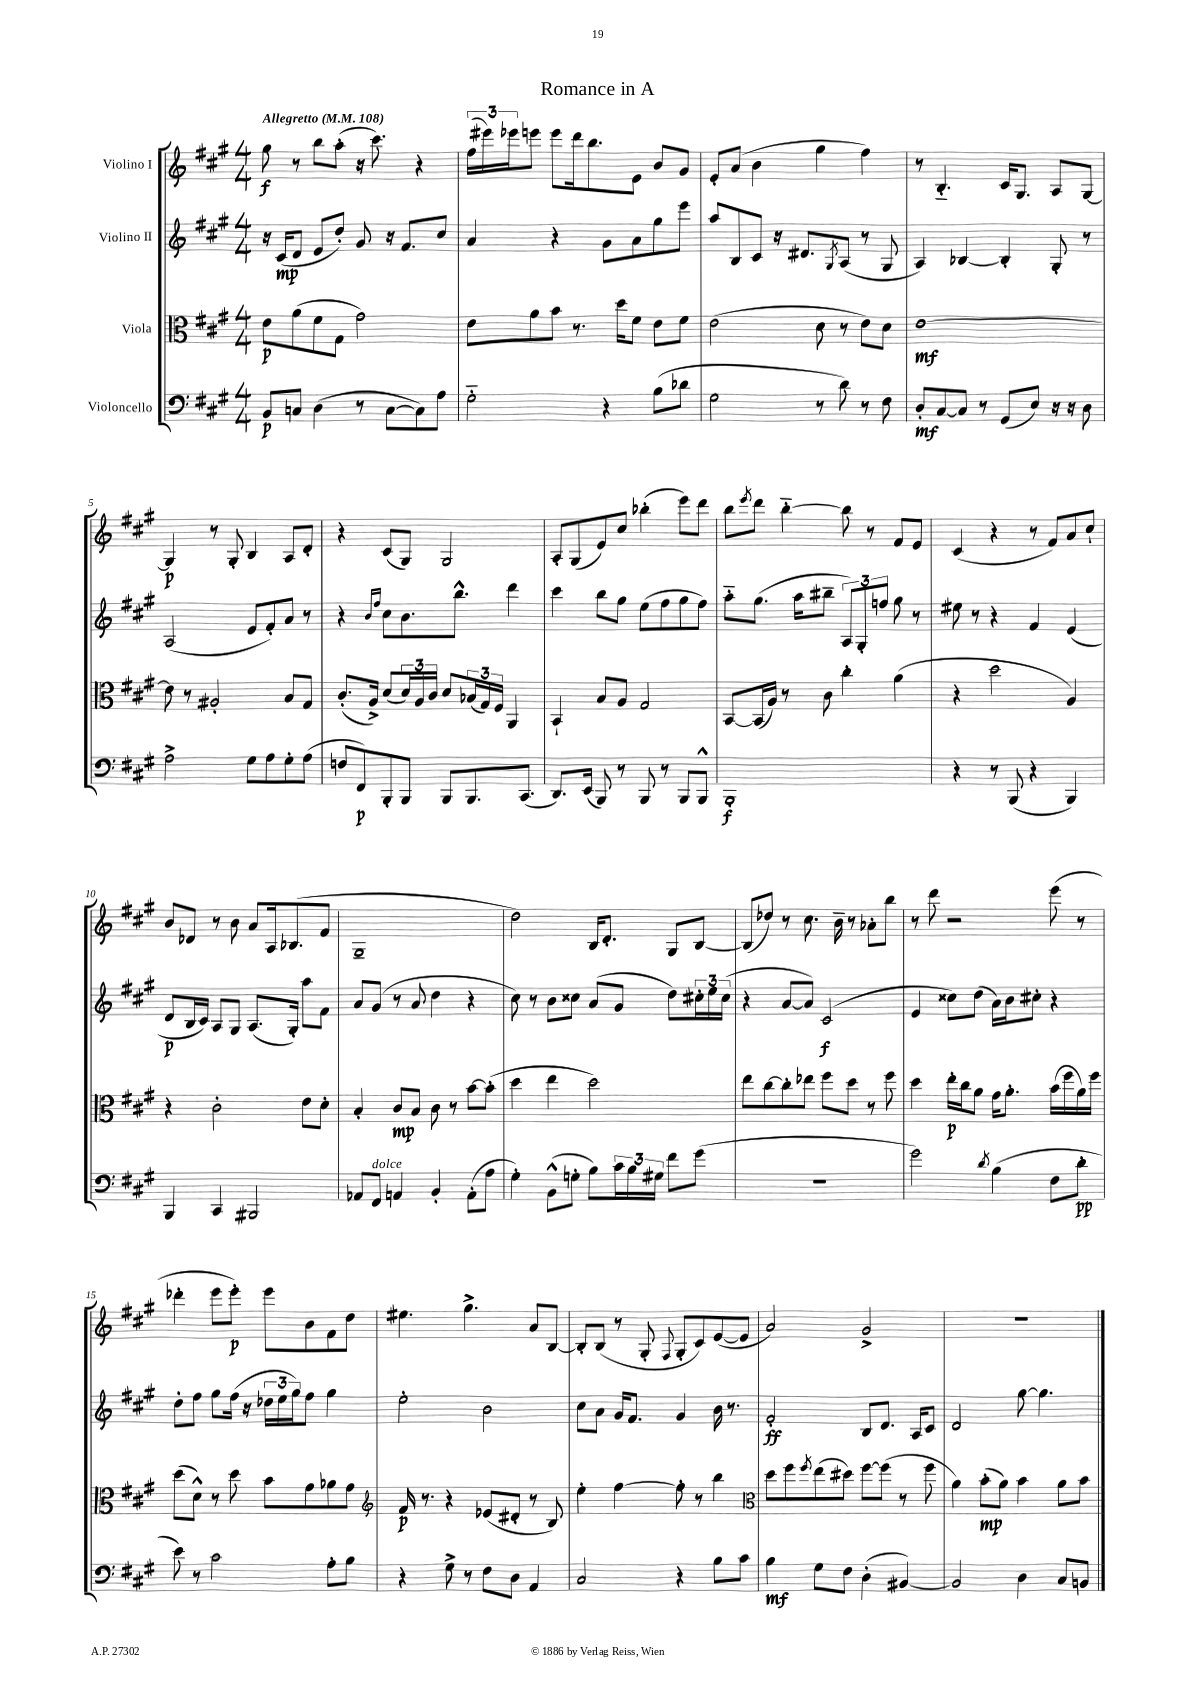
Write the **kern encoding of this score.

**kern	**dynam	**kern	**dynam	**kern	**dynam	**kern	**dynam
*part4	*part4	*part3	*part3	*part2	*part2	*part1	*part1
*staff4	*staff4	*staff3	*staff3	*staff2	*staff2	*staff1	*staff1
*I"Violoncello	*	*I"Viola	*	*I"Violino II	*	*I"Violino I	*
*clefF4	*	*clefC3	*	*clefG2	*	*clefG2	*
*k[f#c#g#]	*	*k[f#c#g#]	*	*k[f#c#g#]	*	*k[f#c#g#]	*
*M4/4	*	*M4/4	*	*M4/4	*	*M4/4	*
*MM108	*	*MM108	*	*MM108	*	*MM108	*
=1	=1	=1	=1	=1	=1	=1	=1
!	!	!	!	!	!	!LO:TX:a:B:t=Allegretto	!
8BB/L	p	8e\L	p	16r	.	8gg#\	f
.	.	.	.	(16c#/KL	mp	.	.
8Cn/J	.	(8a\	.	8d/J	.	8r	.
(4D\	.	8f#\	.	8e/L	.	8bb\L	.
.	.	8G#\J	.	8dd'/J)	.	(8aa'\J	.
8r	.	2g#\)	.	8g#/	.	16r	.
.	.	.	.	.	.	8.ccc#\)	.
[8C\L	.	.	.	16r	.	.	.
.	.	.	.	8.f#/L	.	.	.
8C\])	.	.	.	.	.	4r	.
8A\J	.	.	.	8cc#/J	.	.	.
=2	=2	=2	=2	=2	=2	=2	=2
2G#\	.	8e\L	.	4a/	.	(24ff#\LL	.
.	.	.	.	.	.	24eee#X\)	.
.	.	.	.	.	.	24eee-X\J	.
.	.	8a\	.	.	.	8eeen\J	.
.	.	8b\J	.	4r	.	8eee\L	.
.	.	8.r	.	.	.	16ddd\k	.
.	.	.	.	.	.	8.bb\	.
4r	.	.	.	8g#\L	.	.	.
.	.	16dd\KL	.	.	.	.	.
.	.	8f#\J	.	8a\	.	8e\J	.
(8B\L	.	8e\L	.	8gg#\	.	8b/L	.
8d-X\J	.	8f#\J	.	8eee\J	.	8g#/J	.
=3	=3	=3	=3	=3	=3	=3	=3
2G#\	.	(2e\	.	8aa/L	.	8e'/L	.
.	.	.	.	8B/	.	(8a/J	.
.	.	.	.	8c#/J	.	4b\	.
.	.	.	.	16r	.	.	.
.	.	.	.	8.d#X/L	.	.	.
8r	.	8d\	.	.	.	4gg#\	.
.	.	.	.	8qG#/	.	.	.
8d\)	.	8r	.	(8A/J	.	.	.
8r	.	8e\L)	.	8r	.	4ff#\)	.
8F#\	.	8d\J	.	8G#/	.	.	.
=4	=4	=4	=4	=4	=4	=4	=4
8D'/L	mf	[1e	mf	4A/)	.	8r	.
[8C#/	.	.	.	.	.	4.B/	.
8C#/J]	.	.	.	[4B-X/	.	.	.
8r	.	.	.	.	.	.	.
(8GG#/L	.	.	.	4B-'/]	.	16c#/KL	.
.	.	.	.	.	.	8.G#/J	.
8E/J)	.	.	.	.	.	.	.
16r	.	.	.	8G#'/	.	8A/L	.
16r	.	.	.	.	.	.	.
8D\	.	.	.	8r	.	[8G#/J	.
!!LO:LB:g=z
=5	=5	=5	=5	=5	=5	=5	=5
2A^\	.	8e\]	.	(2A/	.	4G#/]	p
.	.	8r	.	.	.	.	.
.	.	2A#X'/	.	.	.	8r	.
.	.	.	.	.	.	8G#'/	.
8G#\L	.	.	.	8e/L	.	4B/	.
8A\	.	.	.	8f#'/)	.	.	.
8G#'\	.	8B/L	.	8a/J	.	8A/L	.
(8A\J	.	8G#/J	.	8r	.	8d'/J	.
=6	=6	=6	=6	=6	=6	=6	=6
8Fn/L	.	(8.c#'/L	.	4r	.	4r	.
8FF#/)	p	.	.	.	.	.	.
.	.	16A^/Jk)	.	.	.	.	.
.	.	.	.	16qqb/LL	.	.	.
.	.	.	.	16qqff#/JJ	.	.	.
8BBB'/	.	(8d/L	.	8cc#\L	.	(8c#/L	.
8BBB/J	.	24d/L)	.	8.b\	.	8G#/J)	.
.	.	24A/	.	.	.	.	.
.	.	24c#/JJ	.	.	.	.	.
8BBB/L	.	8d/L	.	.	.	2G#/	.
.	.	.	.	8.bb^^\J	.	.	.
8.BBB/	.	(24B-X/L	.	.	.	.	.
.	.	24G#/)	.	.	.	.	.
.	.	24F#/JJ	.	.	.	.	.
.	.	4AA/	.	4ddd\	.	.	.
(8.CC#/J	.	.	.	.	.	.	.
=7	=7	=7	=7	=7	=7	=7	=7
8.DD/L)	.	4BB`/	.	4ccc#\	.	8A'/L	.
.	.	.	.	.	.	(8G#/	.
(16EE/Jk	.	.	.	.	.	.	.
8BBB/)	.	8B/L	.	8bb\L	.	8e/)	.
8r	.	8A/J	.	8gg#\J	.	8cc#/J	.
8BBB/	.	2G#/	.	(8ee\L	.	(4bb-X'\	.
8r	.	.	.	8ff#\	.	.	.
8BBB/L	.	.	.	8gg#\	.	8eee\L)	.
8BBB^^/J	.	.	.	8ff#\J)	.	8ddd\J	.
=8	=8	=8	=8	=8	=8	=8	=8
1BBB'	f	[8BB/L	.	8aa\L	.	8bb\L	.
.	.	.	.	.	.	8qeee/	.
.	.	(16BB/L]	.	(8.gg#\J	.	8ddd\J	.
.	.	16A/JJ)	.	.	.	.	.
.	.	8r	.	.	.	[4bb\	.
.	.	.	.	16aa\KL	.	.	.
.	.	8c#\	.	8bb#X~\J	.	.	.
.	.	4cc#'\	.	12A/L)	.	8bb\]	.
.	.	.	.	12G#'/	.	.	.
.	.	.	.	.	.	8r	.
.	.	.	.	12ffn/J	.	.	.
.	.	(4a\	.	8gg#\	.	8f#/L	.
.	.	.	.	8r	.	8e/J	.
=9	=9	=9	=9	=9	=9	=9	=9
4r	.	4r	.	8ee#X\	.	(4c#/	.
.	.	.	.	8r	.	.	.
8r	.	2dd\	.	4r	.	4r	.
(8BBB/	.	.	.	.	.	.	.
4r	.	.	.	4f#/	.	8r	.
.	.	.	.	.	.	8f#/L)	.
4BBB/)	.	4A/)	.	(4e/	.	8a/	.
.	.	.	.	.	.	8cc#`/J	.
!!LO:LB:g=z
=10	=10	=10	=10	=10	=10	=10	=10
4BBB/	.	4r	.	8d/L	p	8b/L	.
.	.	.	.	16B/L	.	8d-X/J	.
.	.	.	.	16c#/JJ)	.	.	.
4CC#/	.	2c#'\	.	8A/L	.	8r	.
.	.	.	.	8G#/J	.	8b\	.
2BBB#X/	.	.	.	(8.A/L	.	8a/L	.
.	.	.	.	.	.	16A/k	.
.	.	.	.	16G#'/Jk)	.	(8.B-X/	.
.	.	8e\L	.	8aa\L	.	.	.
.	.	8d'\J	.	8f#\J	.	8f#/J	.
=11	=11	=11	=11	=11	=11	=11	=11
8AA-X/L	.	4B'/	.	8a/L	.	1G#~	.
!LO:TX:a:i:t=dolce	!	!	!	!	!	!	!
8FF#/J	.	.	.	(8g#/J	.	.	.
4AAn/	.	8c#/L	mp	8r	.	.	.
.	.	8B/J	.	8a/	.	.	.
4BB'/	.	8c#\	.	4dd\	.	.	.
.	.	8r	.	.	.	.	.
(8AA'\L	.	[8b\L	.	4r	.	.	.
8A\J	.	(8b'\J]	.	.	.	.	.
=12	=12	=12	=12	=12	=12	=12	=12
4G#'\)	.	4dd\	.	8cc#\)	.	2dd\)	.
.	.	.	.	8r	.	.	.
(8BB^^\L	.	4ee\	.	8b\L	.	.	.
8Gn'\J	.	.	.	8cc##X\J	.	.	.
8B\L)	.	2dd\)	.	(8a/L	.	16B/KL	.
.	.	.	.	.	.	8.d'/J	.
24c#\L	.	.	.	8g#/J	.	.	.
24B\	.	.	.	.	.	.	.
24G#X\JJ	.	.	.	.	.	.	.
8f#\L	.	.	.	8dd\L)	.	8G#/L	.
(8g#\J	.	.	.	24cc#X'\L	.	[8B/J	.
.	.	.	.	24ee\	.	.	.
.	.	.	.	(24cc#\JJ	.	.	.
=13	=13	=13	=13	=13	=13	=13	=13
1r	.	8ee\L	.	4r	.	(8B/L]	.
.	.	[8cc#\	.	.	.	8dd-X/J)	.
.	.	8cc#'\]	.	[8a/L	.	8r	.
.	.	8ee-X\J	.	8a/J])	.	8.cc#\	.
.	.	8ff#\L	.	(2c#/	f	.	.
.	.	.	.	.	.	16b~\	.
.	.	8dd\J	.	.	.	8r	.
.	.	8r	.	.	.	8a-X'\L	.
.	.	8ff#\	.	.	.	8bb\J	.
=14	=14	=14	=14	=14	=14	=14	=14
2g#\)	.	4dd\	.	4e/	.	8r	.
.	.	.	.	.	.	8ddd\	.
.	.	16ee'\LL	p	8cc##X\L)	.	2r	.
.	.	16cc#\J	.	.	.	.	.
.	.	8a\J	.	(8dd\J	.	.	.
8qd/	.	.	.	.	.	.	.
(4B\	.	16g#\KL	.	16a\LL)	.	.	.
.	.	8.a'\J	.	16b\J	.	.	.
.	.	.	.	8cc#X'\J	.	.	.
8F#\L	.	(16b\LL	.	4r	.	(8eee\	.
.	.	16ff#\	.	.	.	.	.
8d'\J	pp	16a\)	.	.	.	8r	.
.	.	16ff#\JJ	.	.	.	.	.
!!LO:LB:g=z
=15	=15	=15	=15	=15	=15	=15	=15
8e\)	.	(8dd\L	.	8dd'\L	.	4ddd-X'\	.
8r	.	8d^^\J)	.	8ff#\J	.	.	.
2c#\	.	8r	.	8gg#\L	.	8eee\L	.
.	.	8dd\	.	(16ff#\Jk	.	8eee'\J)	p
.	.	.	.	16r	.	.	.
.	.	8b\L	.	24dd-X\LL	.	8eee\L	.
.	.	.	.	24ee\	.	.	.
.	.	.	.	24gg#\J)	.	.	.
.	.	8g#\	.	8ff#\J	.	8b\	.
8A'\L	.	8a-X\	.	4gg#\	.	8f#\	.
8B\J	.	8g#\J	.	.	.	8dd\J	.
=16	=16	=16	=16	=16	=16	=16	=16
*	*	*clefG2	*	*	*	*	*
4r	.	16f#/	p	2ee'\	.	4.ee#X\	.
.	.	8.r	.	.	.	.	.
8G#^\	.	4r	.	.	.	.	.
8r	.	.	.	.	.	4.gg#^\	.
8F#\L	.	(8e-X/L	.	2b\	.	.	.
8D\J	.	8d#X'/J	.	.	.	.	.
4AA/	.	8r	.	.	.	8a/L	.
.	.	8B/)	.	.	.	[8B/J	.
=17	=17	=17	=17	=17	=17	=17	=17
2C#/	.	4ee'\	.	8cc#\L	.	8B'/L]	.
.	.	.	.	8a\J	.	(8B/J	.
.	.	[4ff#\	.	16g#/KL	.	8r	.
.	.	.	.	8.f#/J	.	.	.
.	.	.	.	.	.	8G#'/	.
.	.	.	.	.	.	8qqF#/	.
4r	.	8ff#'\]	.	4g#/	.	8G#'/L	.
.	.	8r	.	.	.	8c#/)	.
8B\L	.	4bb\	.	16b\	.	([8e/	.
.	.	.	.	8.r	.	.	.
8c#\J	.	.	.	.	.	8e/J]	.
=18	=18	=18	=18	=18	=18	=18	=18
*	*	*clefC3	*	*	*	*	*
4B\	mf	8dd\L	.	2f#'/	ff	2a/)	.
.	.	8ff#\	.	.	.	.	.
.	.	8qff#/	.	.	.	.	.
8G#\L	.	(8ee\	.	.	.	.	.
8F#\J	.	8dd#X\J)	.	.	.	.	.
(4D'\	.	[8ff#\L	.	8B/L	.	2g#^/	.
.	.	(8ff#\J]	.	8.d/J	.	.	.
[4BB#X/)	.	8r	.	.	.	.	.
.	.	.	.	16A/KL	.	.	.
.	.	8ff#\	.	8c#/J	.	.	.
=19	=19	=19	=19	=19	=19	=19	=19
2BB#/]	.	4a\)	.	2d/	.	1r	.
.	.	(8b'\L	mp	.	.	.	.
.	.	8a\J)	.	.	.	.	.
4D\	.	4b\	.	[8gg#\	.	.	.
.	.	.	.	4.gg#\]	.	.	.
8C#/L	.	8a\L	.	.	.	.	.
8BBn/J	.	8b\J	.	.	.	.	.
==	==	==	==	==	==	==	==
*-	*-	*-	*-	*-	*-	*-	*-
